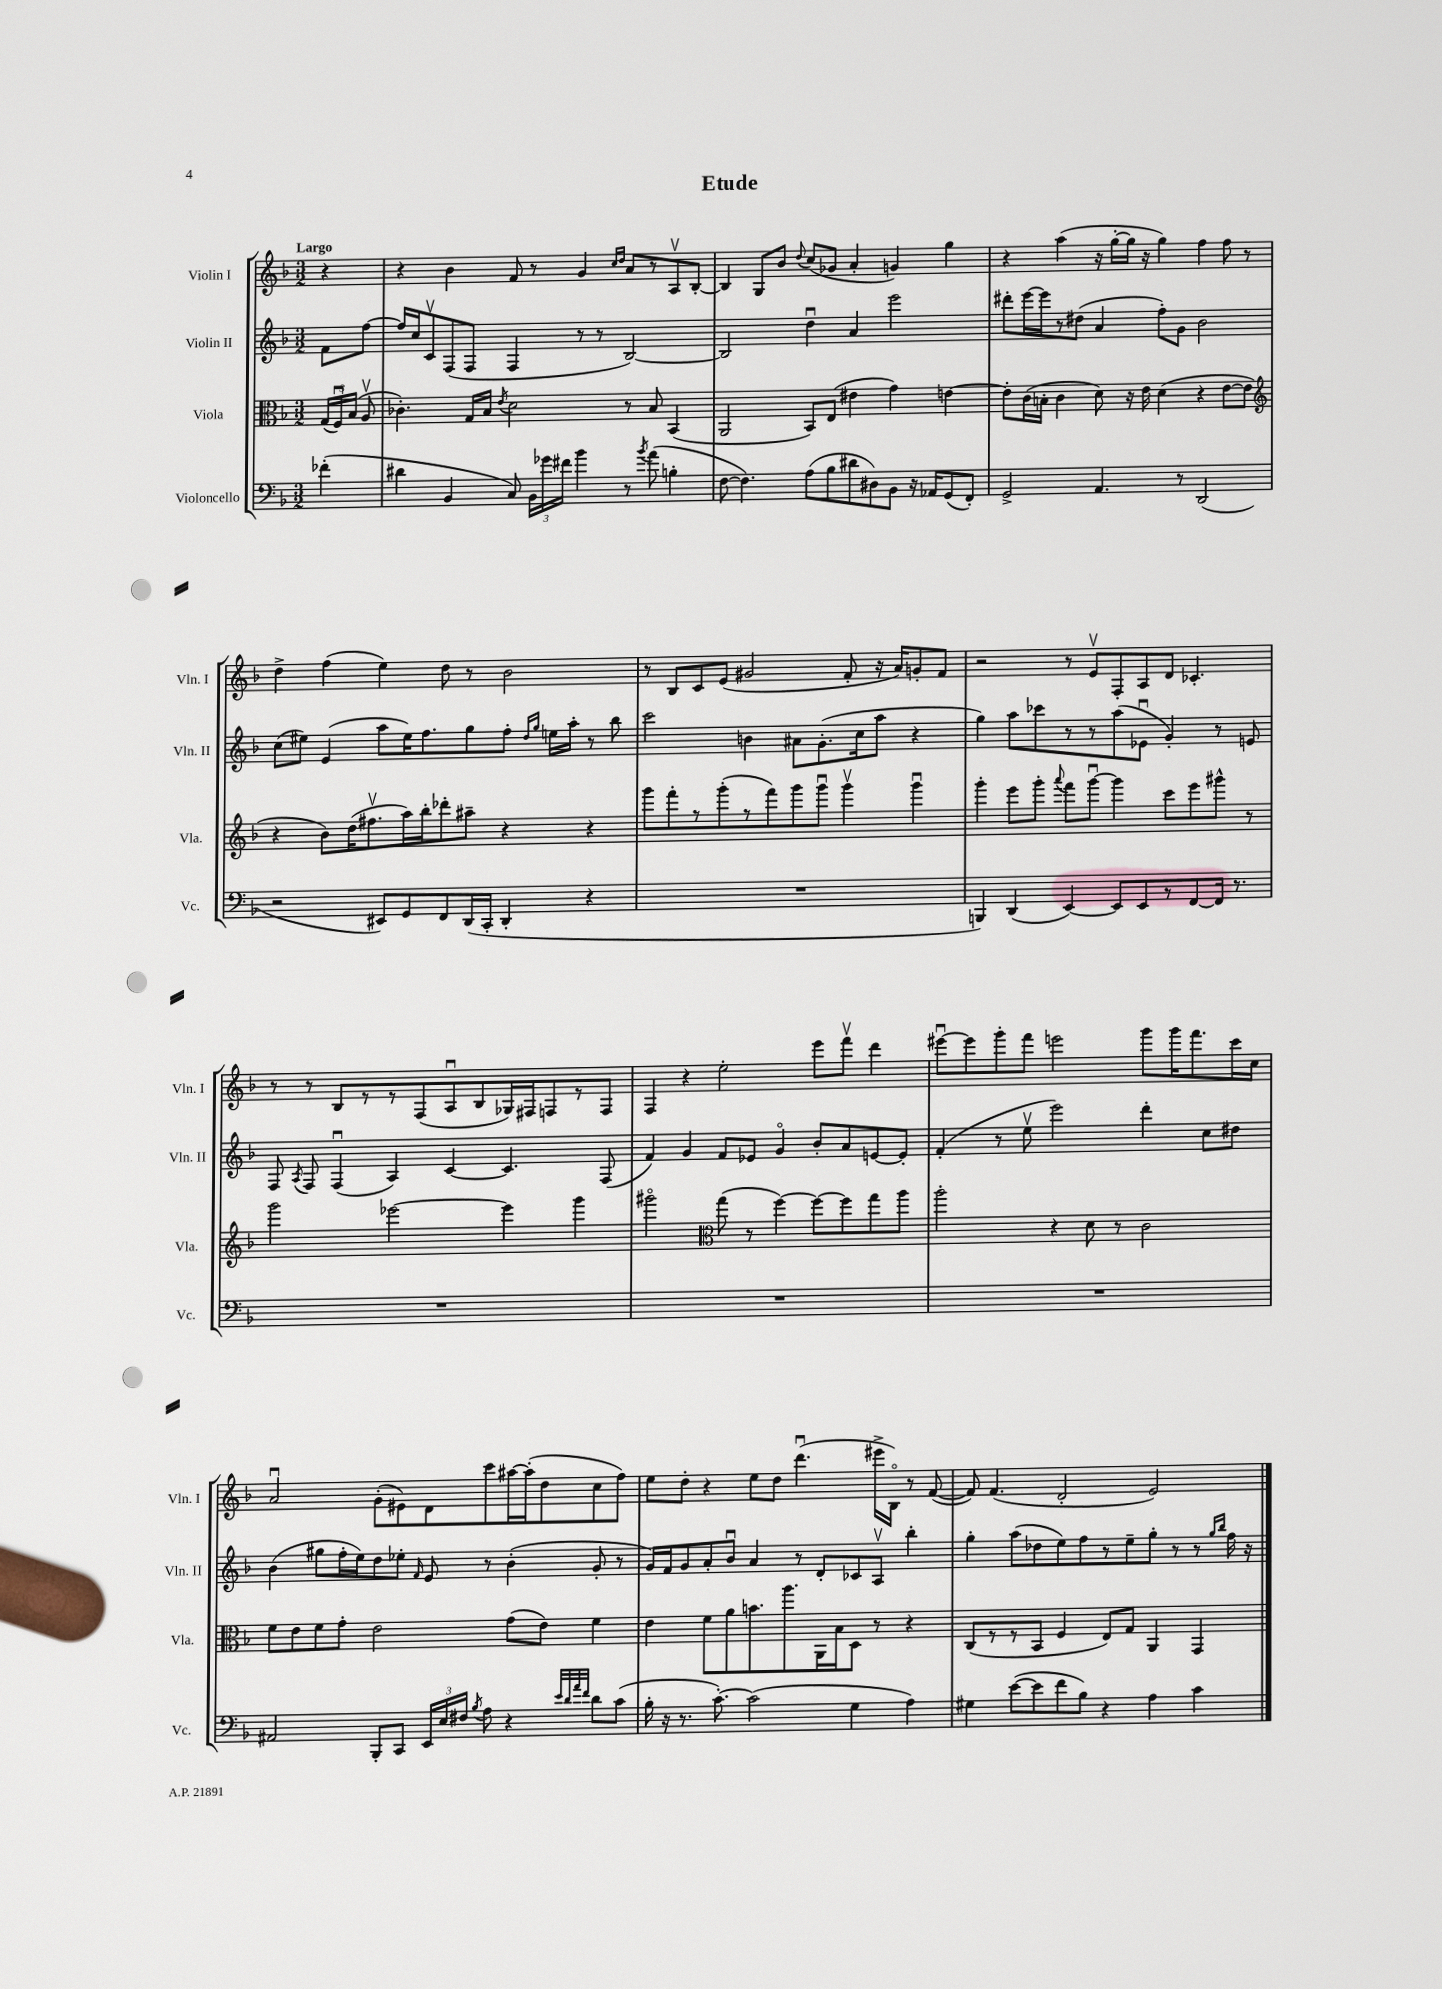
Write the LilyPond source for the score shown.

\header { title = "Etude" }
<<
\new StaffGroup <<
\new Staff = "s0" \with { instrumentName = "Violin I" shortInstrumentName = "Vln. I" } {
    \clef treble \key f \major \numericTimeSignature \time 3/2 \partial 4 \tempo "Largo"
    \autoBeamOff r4 |
    r4 bes'4 f'8 r8 g'4 \grace { c''16[ d''16] } a'8[ r8 a8\upbow bes8]~-. |
    bes4 g8[ bes'8] \appoggiatura { d''8 } c''8[( ges'8] a'4-. g'4) g''4 |
    r4 a''4( r16 g''16[~-. g''16] r16 g''4) f''4 f''8 r8 |
    d''4-> f''4( e''4) d''8 r8 bes'2 |
    r8 bes8[ c'8 e'8]( gis'2 f'8-. r16 a'16[) g'8-. f'8] |
    r2 r8 e'8[\upbow f8-. a8 d'8] ces'4.-. |
    r8 r8 bes8[ r8 r8 f8( a8\downbow bes8 ges16) fis16 f8 r8 f8] |
    f4 r4 e''2-. e'''8[ f'''8]\upbow d'''4 |
    eis'''8[~\downbow eis'''8 g'''8-. f'''8] e'''2 g'''8[ g'''16 f'''8. c'''16 c''16] |
    a'2\downbow g'8[-.( eis'8) d'8 c'''8 ais''16~ ais''16-.( d''8 c''8 f''8]) |
    e''8[ d''8]-. r4 e''8[ d''8] d'''4.\downbow( eis'''16[-> bes16]\flageolet) r8 f'8~( |
    f'8) f'4.( d'2-. e'2) \bar "|." |
}
\new Staff = "s1" \with { instrumentName = "Violin II" shortInstrumentName = "Vln. II" } {
    \clef treble \key f \major \numericTimeSignature \time 3/2 \partial 4
    \autoBeamOff f'8[ f''8]~ |
    f''16[ c''16 c'8\upbow f8( f8] f4 r8 r8 bes2~) |
    bes2 d''4\downbow a'4 e'''2 |
    dis'''8[-. e'''16~ e'''16 r8 dis''8]( a'4 f''8[-.) g'8] bes'2 |
    c''8[( eis''8]) e'4( a''8[ eis''16) f''8. g''8 f''8]-. \grace { d''16[ g''16] } e''16[ a''16]-. r8 bes''8 |
    c'''2 b'4 ais'8[ g'8.-.( c''16 a''8] r4 |
    g''4) a''8[ ces'''8 r8 r8 a''8( ees'8]\downbow g'4-.) r8 e'8 |
    f8 \acciaccatura { a8 } f8 f4\downbow( a4) c'4~ c'4. f8( |
    f'4) g'4 f'8[ ees'8] g'4\flageolet bes'8[-. a'8 e'8~ e'8]-. |
    f'4-.( r8 e''8\upbow e'''2) d'''4-. c''8[ dis''8] |
    bes'4( gis''8[ f''16-. e''16) d''8 ees''8]-. \grace { f'16 } e'8 r8 bes'4-.( g'8-. r8 |
    g'16[) f'16 g'8 a'8-. bes'8]\downbow a'4 r8 d'8[-. ces'8 a8]\upbow bes''4-. |
    g''4-. a''8[( des''8 e''8) f''8 r8 e''8-- g''8]-. r8 r8 \grace { g''16[ bes''16] } f''16 r16 \bar "|." |
}
\new Staff = "s2" \with { instrumentName = "Viola" shortInstrumentName = "Vla." } {
    \clef alto \key f \major \numericTimeSignature \time 3/2 \partial 4
    \autoBeamOff \tuplet 3/2 { g16[( f16\downbow) bes16]( } a8\upbow |
    ces'4.-.) g16[ bes16] \acciaccatura { e'8 } d'2 r8 bes8 bes,4( |
    a,2 bes,8[) e8]( eis'4 g'4) e'4~ |
    e'8[-. c'16( b16]-. c'4 d'8) r16 e'16 d'4( r4 e'8[~ e'8] |
    \clef treble r4 bes'8[) d''16( fis''8.\upbow a''16) bes''16-. des'''8-. ais''8]-- r4 r4 |
    g'''8[ f'''8-. r8 g'''8-.( r8 f'''8) g'''8 g'''8]\downbow g'''4\upbow g'''4\downbow |
    g'''4-. e'''8[ g'''8]-. \appoggiatura { a'''8 } f'''8[ g'''8]~\downbow g'''4 c'''8[ e'''8 gis'''8]-^ r8 |
    g'''2 ees'''2~ ees'''4 g'''4 |
    gis'''2\flageolet \clef alto g''8( r8 f''4~) f''8[~ f''8 g''8 a''8] |
    a''2-. r4 d'8 r8 c'2 |
    f'8[ e'8 f'8 g'8]-. e'2 g'8[( e'8]) f'4 |
    e'4 f'8[ a'8 b'8. a''8. a,16 bes16 d8] r8 r4 |
    c8[( r8 r8 bes,8] f4 e8[) g8] a,4 g,4 \bar "|." |
}
\new Staff = "s3" \with { instrumentName = "Violoncello" shortInstrumentName = "Vc." } {
    \clef bass \key f \major \numericTimeSignature \time 3/2 \partial 4
    \autoBeamOff fes'4-.( |
    dis'4 bes,4 c8) \tuplet 3/2 { bes,16[ ges'16 fis'16] } bes'4 r8 \acciaccatura { bes'8 } a'8( b4-. |
    f8~ f4.) a8[( bes8 dis'8 dis8) bes,8] r16 aes,16[ g,8( f,8]-.) |
    g,2-> a,4. r8 d,2( |
    r2 eis,8[) g,8 f,8 d,16( c,16]-. d,4-. r4 |
    R1. |
    b,,4) d,4( e,4~) e,8[ e,8 r8 f,8~ f,16] r8. |
    R1. |
    R1. |
    R1. |
    ais,2 bes,,8[-. c,8] \tuplet 3/2 { e,16[ e16 fis16] } \acciaccatura { bes8 } a8 r4 \grace { e'32[ d'32 a'32 f'32] } d'8[ c'8]( |
    bes16-. r16 r8. c'8.~-.) c'2( g4 a4) |
    gis4 e'8[~( e'8 f'8 bes8]) r4 a4 c'4 \bar "|." |
}
>>
>>
\layout { \context { \Score \remove "Bar_number_engraver" } }
